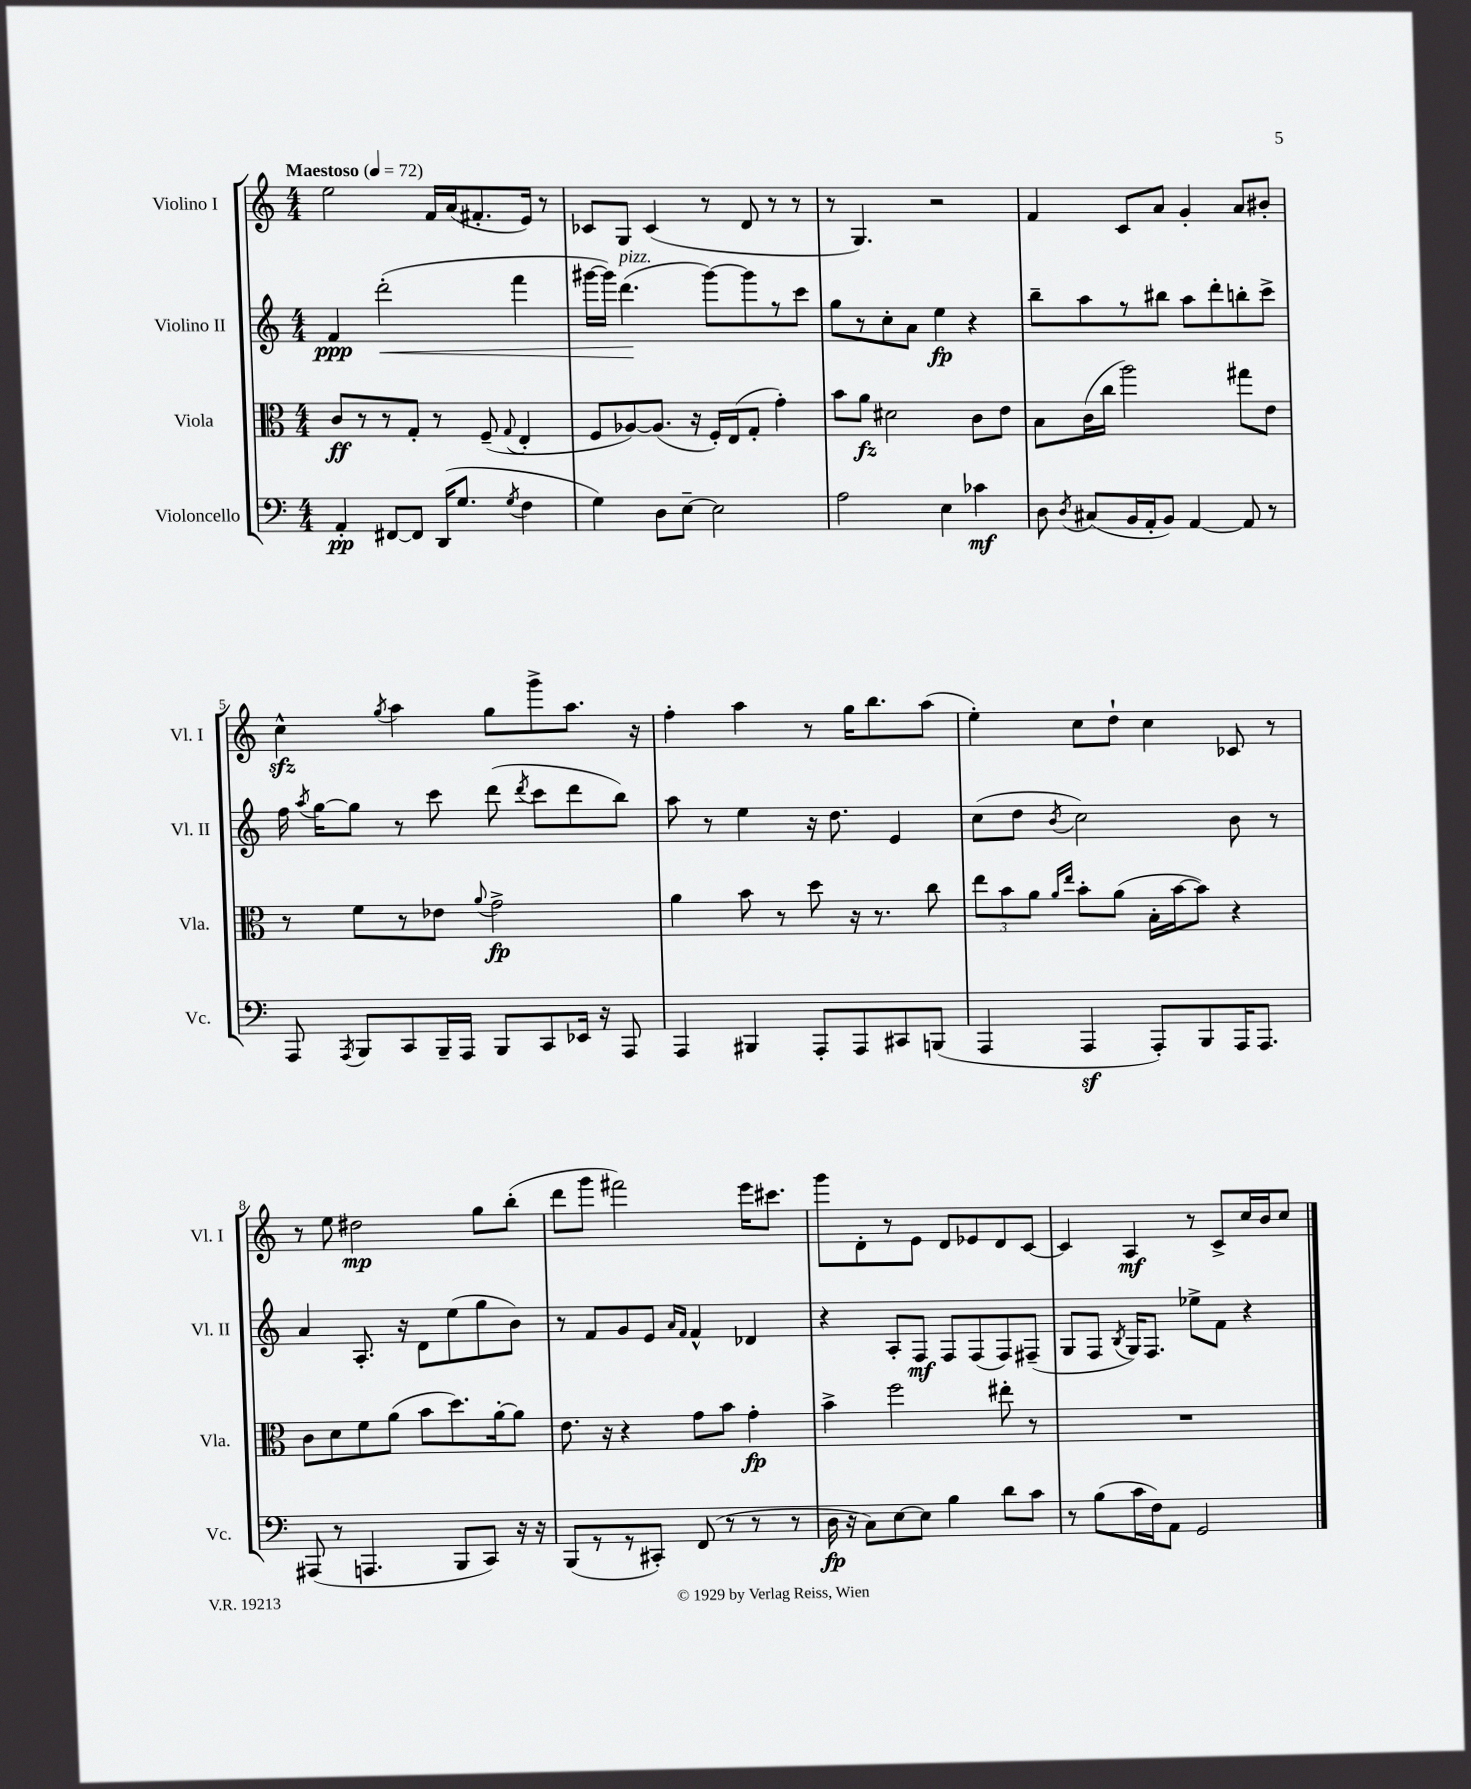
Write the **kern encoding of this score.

**kern	**dynam	**kern	**dynam	**kern	**dynam	**kern	**dynam
*part4	*part4	*part3	*part3	*part2	*part2	*part1	*part1
*staff4	*staff4	*staff3	*staff3	*staff2	*staff2	*staff1	*staff1
*I"Violoncello	*	*I"Viola	*	*I"Violino II	*	*I"Violino I	*
*I'Vc.	*	*I'Vla.	*	*I'Vl. II	*	*I'Vl. I	*
*clefF4	*	*clefC3	*	*clefG2	*	*clefG2	*
*k[]	*	*k[]	*	*k[]	*	*k[]	*
*M4/4	*	*M4/4	*	*M4/4	*	*M4/4	*
*MM72	*	*MM72	*	*MM72	*	*MM72	*
=1	=1	=1	=1	=1	=1	=1	=1
!	!	!	!	!	!	!LO:TX:a:B:t=Maestoso	!
4AA'/	pp	8c/L	ff	4f/	ppp	2ee\	.
.	.	8r	.	.	.	.	.
!	!	!	!	!	!LO:HP:b	!	!
[8FF#X/L	.	8r	.	(2ddd'\	<	.	.
8FF#/J]	.	8G'/J	.	.	.	.	.
(16DD/KL	.	8r	.	.	.	16f/LL	.
8.G/J	.	.	.	.	.	(16a/J	.
.	.	(8F~/	.	.	.	8.f#X'/	.
8qG/	.	8qqG/	.	.	.	.	.
4F\	.	4E'/	.	4fff\	.	.	.
.	.	.	.	.	.	16e/Jk)	.
.	.	.	.	.	.	8r	.
=2	=2	=2	=2	=2	=2	=2	=2
4G\)	.	8F/L	.	[16ggg#X\LL	.	8c-X/L	.
.	.	.	.	16ggg#\JJ])	.	.	.
!	!	!	!	!LO:TX:a:i:t=pizz.	!	!	!
.	.	[8A-X/)	.	(4.ddd\	.	8G/J	.
8D\L	.	(8.A-/J]	.	.	.	(4c-/	.
[8E~\J	.	.	.	.	.	.	.
.	.	16r	.	.	.	.	.
2E\]	.	16F'/LL)	.	[8ggg#\L)	[	8r	.
.	.	(16E/J	.	.	.	.	.
.	.	8G'/J	.	8ggg#\]	.	8d/	.
.	.	4g'\)	.	8r	.	8r	.
.	.	.	.	8ccc\J	.	8r	.
=3	=3	=3	=3	=3	=3	=3	=3
2A\	.	8b\L	.	8gg\L	.	8r	.
.	.	8a\J	fz	8r	.	4.G/)	.
.	.	2d#X\	.	8cc'\	.	.	.
.	.	.	.	8a\J	.	.	.
4E\	.	.	.	4ee\	fp	2r	.
4c-X\	mf	8c\L	.	4r	.	.	.
.	.	8e\J	.	.	.	.	.
=4	=4	=4	=4	=4	=4	=4	=4
8D\	.	8B\L	.	8bb~\L	.	4f/	.
8qD/	.	.	.	.	.	.	.
(8C#X/L	.	(16c\L	.	8aa\	.	.	.
.	.	16cc\JJ	.	.	.	.	.
16BB/L	.	2aa\)	.	8r	.	8c/L	.
16AA'/J	.	.	.	.	.	.	.
8BB/J)	.	.	.	8bb#X\J	.	8a/J	.
[4AA/	.	.	.	8aa\L	.	4g'/	.
.	.	.	.	8ddd'\	.	.	.
8AA/]	.	8gg#X\L	.	8bbn'\	.	8a/L	.
8r	.	8e\J	.	8ccc^\J	.	8b#X'/J	.
!!LO:LB:g=z
=5	=5	=5	=5	=5	=5	=5	=5
8AAA/	.	8r	.	16ff\	.	4cczz^^\	.
.	.	.	.	8qaa/	.	.	.
.	.	.	.	[16gg\KL	.	.	.
8qAAA/	.	.	.	.	.	.	.
8BBB/L	.	8f\L	.	8gg\J]	.	.	.
.	.	.	.	.	.	8qgg/	.
8CC/	.	8r	.	8r	.	4aa\	.
16BBB~/L	.	8e-X\J	.	8ccc\	.	.	.
16AAA/JJ	.	.	.	.	.	.	.
.	.	8qqa/	.	.	.	.	.
8BBB/L	.	2g^\	fp	(8ddd\	.	8gg\L	.
.	.	.	.	8qddd/	.	.	.
8CC/	.	.	.	8ccc\L	.	8ggg^\	.
16EE-X/Jk	.	.	.	8ddd\	.	8.aa\J	.
16r	.	.	.	.	.	.	.
8AAA/	.	.	.	8bb\J)	.	.	.
.	.	.	.	.	.	16r	.
=6	=6	=6	=6	=6	=6	=6	=6
4AAA/	.	4a\	.	8aa\	.	4ff'\	.
.	.	.	.	8r	.	.	.
4BBB#X/	.	8b\	.	4ee\	.	4aa\	.
.	.	8r	.	.	.	.	.
8AAA'/L	.	8dd\	.	16r	.	8r	.
.	.	.	.	8.dd\	.	.	.
8AAA/	.	16r	.	.	.	16gg\KL	.
.	.	8.r	.	.	.	8.bb\	.
8CC#X/	.	.	.	4e/	.	.	.
(8BBBn/J	.	8cc\	.	.	.	(8aa\J	.
=7	=7	=7	=7	=7	=7	=7	=7
4AAA/	.	12ee\L	.	(8cc\L	.	4ee'\)	.
.	.	12b\	.	.	.	.	.
.	.	.	.	8dd\J	.	.	.
.	.	12a\J	.	.	.	.	.
.	.	16qqa/LL	.	.	.	.	.
.	.	16qqee/JJ	.	8qb/	.	.	.
4AAAz/	.	8b'\L	.	2cc\)	.	8cc\L	.
.	.	(8a\J	.	.	.	8dd`\J	.
8AAA'/L)	.	16B'\LL	.	.	.	4cc\	.
.	.	[16b\J	.	.	.	.	.
8BBB/	.	8b\J])	.	.	.	.	.
16AAA/K	.	4r	.	8b\	.	8c-X/	.
8.AAA/J	.	.	.	.	.	.	.
.	.	.	.	8r	.	8r	.
!!LO:LB:g=z
=8	=8	=8	=8	=8	=8	=8	=8
(8AAA#X/	.	8c\L	.	4a/	.	8r	.
8r	.	8d\	.	.	.	8ee\	.
4.AAAn/	.	8f\	.	8.A'/	.	2dd#X\	mp
.	.	(8a\J	.	.	.	.	.
.	.	.	.	16r	.	.	.
.	.	8b\L	.	8d\L	.	.	.
8BBB/L	.	8.dd\)	.	(8ee\	.	.	.
8CC/J)	.	.	.	8gg\	.	8gg\L	.
.	.	[16a'\k	.	.	.	.	.
16r	.	8a\J]	.	8b\J)	.	(8bb'\J	.
16r	.	.	.	.	.	.	.
=9	=9	=9	=9	=9	=9	=9	=9
(8BBB/L	.	8.e\	.	8r	.	8ddd\L	.
8r	.	.	.	8f/L	.	8ggg\J	.
.	.	16r	.	.	.	.	.
8r	.	4r	.	8g/	.	2fff#X\)	.
8CC#X'/J)	.	.	.	8e/J	.	.	.
.	.	.	.	16qqa/LL	.	.	.
.	.	.	.	16qqf/JJ	.	.	.
(8FF/	.	8g\L	.	4f^^/	.	.	.
8r	.	8b\J	.	.	.	.	.
8r	.	4g'\	fp	4d-X/	.	16eee\KL	.
.	.	.	.	.	.	8.ccc#X\J	.
8r	.	.	.	.	.	.	.
=10	=10	=10	=10	=10	=10	=10	=10
16D\	fp	4b^\	.	4r	.	8ggg\L	.
16r	.	.	.	.	.	.	.
8C\L)	.	.	.	.	.	8d'\	.
[8E\	.	2ff\	.	8A'/L	.	8r	.
8E\J]	.	.	.	8F/J	mf	8e\J	.
4B\	.	.	.	8F/L	.	8d/L	.
.	.	.	.	(8F/	.	8e-X/	.
8d\L	.	8ee#X'\	.	8F/)	.	8d/	.
8c\J	.	8r	.	(8F#X~/J	.	[8c/J	.
=11	=11	=11	=11	=11	=11	=11	=11
8r	.	1r	.	8G/L	.	4c/]	.
(8B\L	.	.	.	8F/J	.	.	.
.	.	.	.	8qB/	.	.	.
16c\L	.	.	.	16G/KL)	.	4A/	mf
16F\J)	.	.	.	8.F/J	.	.	.
8AA\J	.	.	.	.	.	.	.
2GG/	.	.	.	8ee-X^\L	.	8r	.
.	.	.	.	8f\J	.	8c^/L	.
.	.	.	.	4r	.	16cc/L	.
.	.	.	.	.	.	16b/J	.
.	.	.	.	.	.	8cc/J	.
==	==	==	==	==	==	==	==
*-	*-	*-	*-	*-	*-	*-	*-
